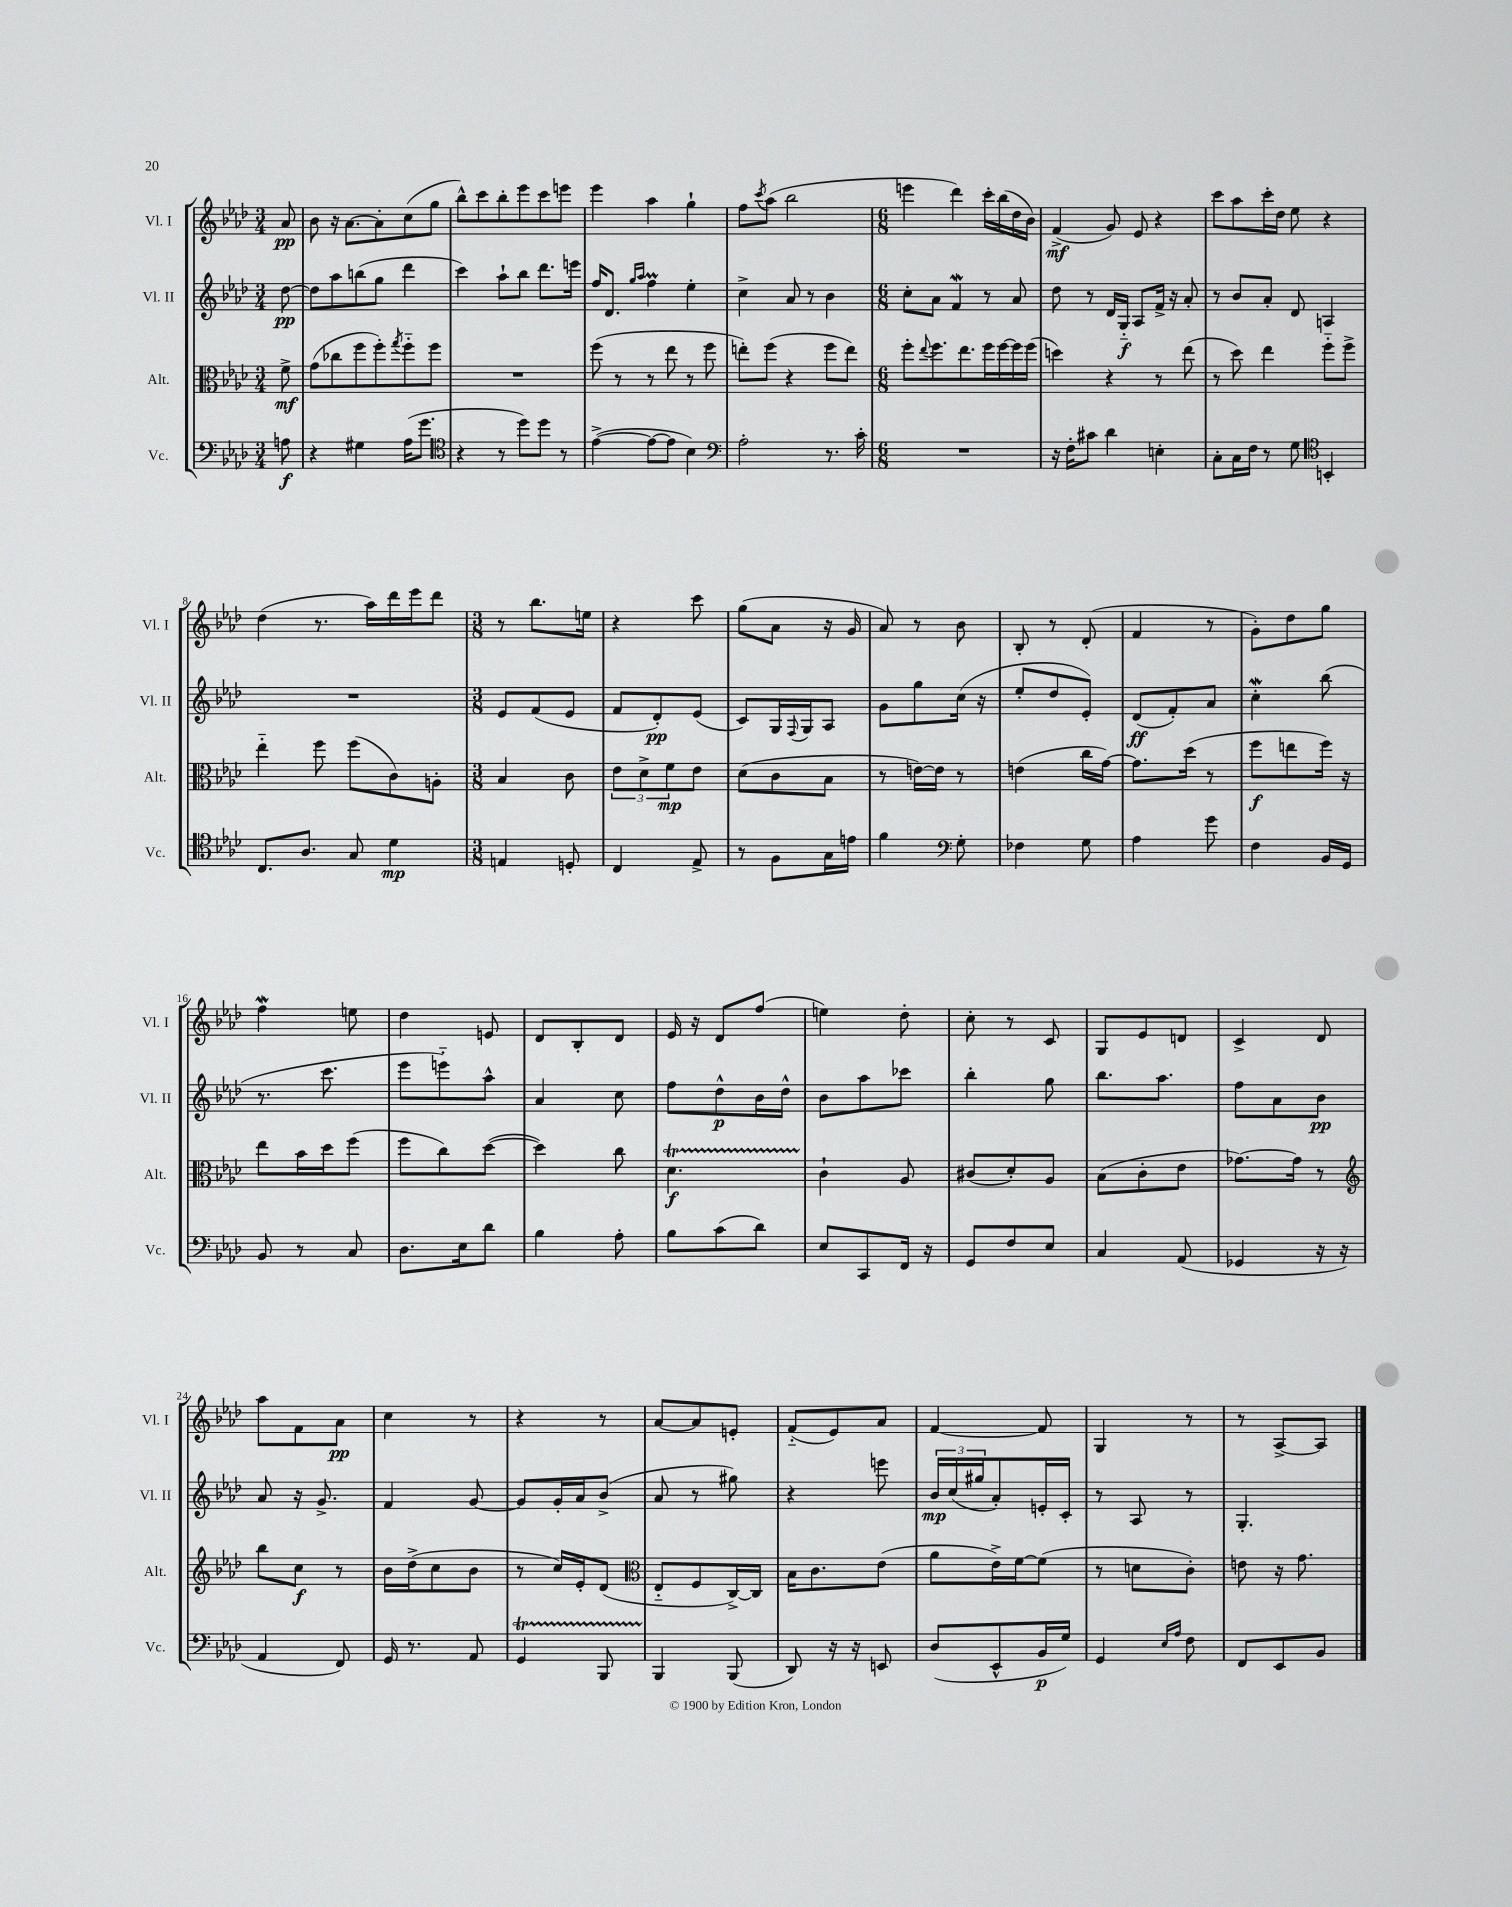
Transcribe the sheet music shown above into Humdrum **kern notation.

**kern	**kern	**kern	**kern
*staff4	*staff3	*staff2	*staff1
*clefF4	*clefC3	*clefG2	*clefG2
*k[b-e-a-d-]	*k[b-e-a-d-]	*k[b-e-a-d-]	*k[b-e-a-d-]
*M3/4	*M3/4	*M3/4	*M3/4
8A\	8f^\	[8dd-\	8a-/
=	=	=	=
4r	(8g\L	8dd-\]L	8b-\
.	8cc-\	8aa-\	16r
.	.	.	[8.a-\L
4G#\	8ff\	(8bb\	.
.	8ff'\)	8gg\J	8a-'\]
.	8qgg/	.	.
(16A-\LK	8ff'~\	4ddd-\	(8cc\
8.g\J	.	.	.
.	8ff\J	.	8gg\J
=	=	=	=
*clefC4	*	*	*
4r	2.r	4ccc\)	8bb-^^\L)
.	.	.	8ccc\
8r	.	8aa-`\L	8bb-'\
8dd-\L)	.	8bb-\J	8eee-\
8dd-\J	.	8.ddd-\L	8ccc\
8r	.	.	8eee\J
.	.	16eee\Jk	.
=	=	=	=
([4e-^\	(8ff\	16ff/LK	4eee-\
.	.	8.d-/J	.
.	8r	.	.
.	.	16qqgg/LL	.
.	.	16qqaa-/JJ	.
8e-\_L	8r	4ff\	4aa-\
8e-\]J	8ee-\	.	.
4B-\)	8r	4ee-'\	4gg`\
.	8ff\	.	.
=	=	=	=
*clefF4	*	*	*
2A-'\	8ee'\L)	4cc^\	8ff\L
.	.	.	8qccc/
.	(8ff\J	.	(8aa-\J
.	4r	8a-/	2bb-\
.	.	8r	.
8.r	8ff\L	4b-\	.
.	8ee\J)	.	.
16c'\	.	.	.
=	=	=	=
*M6/8	*M6/8	*M6/8	*M6/8
2.r	8ff'\L	8cc'\L	4eee\
.	8qqee-/	.	.
.	8.ff\	8a-\J	.
.	.	4f/	4ddd-\)
.	8.ee-\	.	.
.	16ff\L	8r	16ccc'\LL
.	[16ff\	.	(16bb-\
.	16ff\]	8a-/	16dd-\
.	(16ff\JJ	.	16b-\JJ)
=	=	=	=
16r	4dd\)	8dd-\	(4f^/
16F'\LK	.	.	.
8c#\J	.	8r	.
4d-\	4r	16d-/LL	8g/)
.	.	16G'~/JJ	.
.	.	8A-/L	8e-/
4E'\	8r	16f^/Jk	4r
.	.	16r	.
.	(8ee-\	8a-'/	.
=	=	=	=
8C'\L	8r	8r	8ccc\L
16C\L	8dd-\)	8b-/L	8aa-\
16F\JJ	.	.	.
8r	4ee-\	8a-'/J	16ccc'\L
.	.	.	16dd-\JJ
8G\	.	8d-/	8ee-\
*clefC4	*	*	*
4BB'/	8ff'~\L	4A/	4r
.	8ff^\J	.	.
=	=	=	=
8.C/L	4ee-'~\	2.r	(4dd-\
8.A-/J	.	.	.
.	8ff\	.	8.r
8G/	(8ff\L	.	.
.	.	.	16aa-\LL)
4d-\	8c\)	.	16ddd-\
.	.	.	16eee-\J
.	8A'\J	.	8ddd-\J
=	=	=	=
*M3/8	*M3/8	*M3/8	*M3/8
4E/	4B-/	8e-/L	8r
.	.	(8f/	8.bb-\L
8D'/	8c\	8e-/J	.
.	.	.	16ee\Jk
=	=	=	=
4C/	12e-\L	8f/L	4r
.	12d-^\	.	.
.	.	8d-'/)	.
.	12f\	.	.
8E-^/	8e-\J	(8e-/J	8ccc\
=	=	=	=
8r	(8d-\L	8c/L)	(8gg\L
8F\L	8c\	16G/L	8a-\J
.	.	8qqF/	.
.	.	16G/J	.
16G\L	8B-\J	8A-/J	16r
16e\JJ	.	.	16g/
=	=	=	=
4f\	8r	8g\L	8a-/)
.	[16e\LL)	8gg\	8r
.	16e\]JJ	.	.
*clefF4	*	*	*
8G'\	8r	(16cc\Jk	8b-\
.	.	16r	.
=	=	=	=
4F-\	(4e\	8ee-'/L	8B-'/
.	.	8dd-/	8r
8G\	16cc\LL	8e-'/J)	(8d-'/
.	[16g\JJ)	.	.
=	=	=	=
4A-\	8.g\]L	(8d-/L	4f/
.	.	8f'/)	.
.	(16dd-\Jk	.	.
8g\	8r	8a-/J	8r
=	=	=	=
4F\	8ff\L	4cc'\	8g'\L)
.	8ee\	.	8dd-\
16BB-/LL	16ff\Jk)	(8bb-\	8gg\J
16GG/JJ	16r	.	.
=	=	=	=
8BB-/	8ee-\L	8.r	4ff\
8r	16b-\L	.	.
.	16dd-\J	8.ccc\	.
8C/	(8ff\J	.	8ee\
=	=	=	=
8.D-\L	8ff\L	8eee-\L	4dd-\
.	8cc\)	8eee'~\)	.
16E-\k	.	.	.
8d-\J	([8dd-\J	8aa-^^\J	8e/
=	=	=	=
4B-\	4dd-\])	4a-/	8d-/L
.	.	.	8B-'/
8A-'\	8cc\	8cc\	8d-/J
=	=	=	=
8B-\L	4.d-\	8ff\L	16e-/
.	.	.	16r
(8c\	.	8dd-^^\	8d-/L
8d-\J)	.	16b-\L	(8ff/J
.	.	16dd-^^\JJ	.
=	=	=	=
8E-/L	4c`\	8b-\L	4ee\)
8CC/	.	8aa-\	.
16FF/Jk	8A-/	8ccc-\J	8dd-'\
16r	.	.	.
=	=	=	=
8GG/L	(8c#/L	4bb-'\	8cc'\
8F/	8d-'/)	.	8r
8E-/J	8A-/J	8gg\	8c/
=	=	=	=
4C/	(8B-\L	8.bb-\L	8G/L
.	8c'\	.	8e-/
.	.	8.aa-\J	.
(8AA-/	8e-\J	.	8d/J
=	=	=	=
4GG-/	[8.g-\L)	8ff\L	4c^/
.	.	8a-\	.
.	16g-\]Jk	.	.
16r	8r	8b-\J	8d-/
16r	.	.	.
=	=	=	=
*	*clefG2	*	*
4AA-/	8bb-\L	8a-/	8aa-\L
.	8cc\J	16r	8f\
.	.	8.g^/	.
8FF/)	8r	.	8a-\J
=	=	=	=
16GG/	16b-\LL	4f/	4cc\
8.r	(16dd-^\J	.	.
.	8cc\	.	.
8AA-/	8b-\J	[8g/	8r
=	=	=	=
4GG/	8r	8g/]L	4r
.	16cc/LL)	16g'/L	.
.	16e-'/J	16a-/J	.
8BBB-/	(8d-/J	(8b-^/J	8r
=	=	=	=
*	*clefC3	*	*
4BBB-/	8E-'~/L	8a-/	[8a-/L
.	8F/	8r	8a-/]
(8BBB-/	[16C^/L)	8gg#\)	8e'/J
.	16C/]JJ	.	.
=	=	=	=
8DD-/)	16B-\LK	4r	(8f'~/L
.	8.c\	.	.
16r	.	.	8e-/)
16r	.	.	.
8EE/	(8e-\J	8eee\	8a-/J
=	=	=	=
(8D-/L	8a-\L	24b-/LL	[4f/
.	.	(24cc/	.
.	.	24gg#/J	.
8EE-^^/	16e-^\L)	8a-'/)	.
.	[16f\J	.	.
16BB-/L	(8f\]J	16e'/L	8f/]
16G/JJ)	.	16c'/JJ	.
=	=	=	=
4GG/	8r	8r	4G/
.	8d\L	8A-/	.
16qqE-/LL	.	.	.
16qqA-/JJ	.	.	.
8F\	8c'\J)	8r	8r
=	=	=	=
8FF/L	8e\	4.G'/	8r
8EE-/	16r	.	[8A-^/L
.	8.g\	.	.
8BB-/J	.	.	8A-/]J
==	==	==	==
*-	*-	*-	*-
